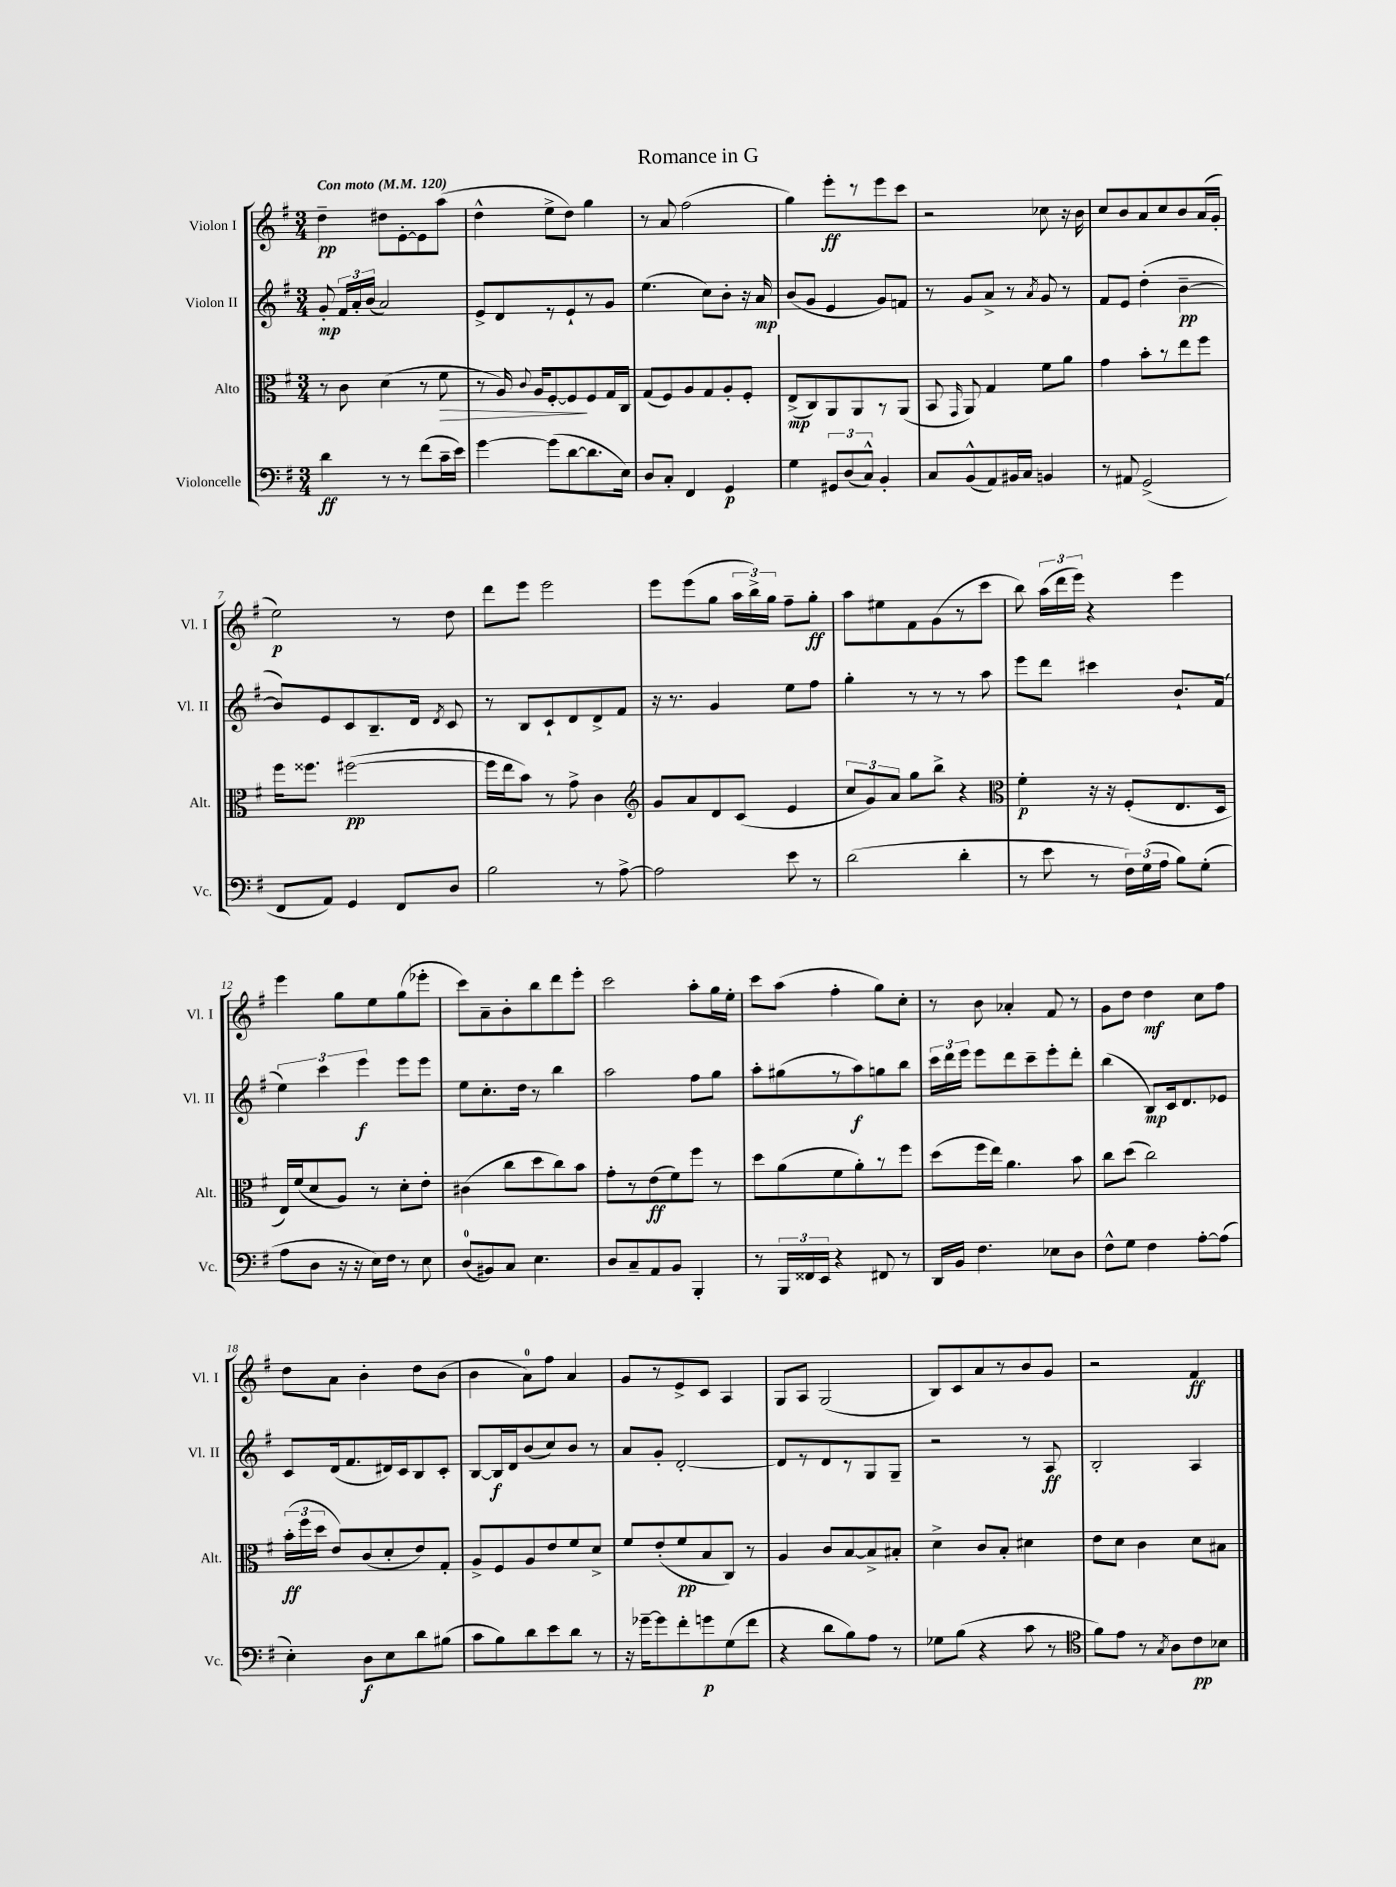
\header { title = "Romance in G" }
<<
\new StaffGroup <<
\new Staff = "s0" \with { instrumentName = "Violon I" shortInstrumentName = "Vl. I" } {
    \clef treble \key g \major \numericTimeSignature \time 3/4 \tempo "Con moto" 4 = 120
    \autoBeamOff d''4--\pp dis''8[ e'8~-. e'8 a''8]( |
    d''4-^ e''8[-> d''8]) g''4 |
    r8 a'8 fis''2( |
    g''4) e'''8[-.\ff r8 e'''8 c'''8] |
    r2 ces''8 r16 b'16 |
    c''8[ b'8 a'8 c''8 b'8 a'16( g'16]-. |
    e''2\p) r8 d''8 |
    d'''8[ e'''8] e'''2 |
    e'''8[ e'''8( g''8] \tuplet 3/2 { a''16[ b''16->) g''16] } fis''8[-- g''8]-.\ff |
    a''8[ eis''8 fis'8 g'8( r8 c'''8] |
    b''8) \tuplet 3/2 { a''16[( d'''16 e'''16]) } r4 e'''4 |
    e'''4 g''8[ e''8 g''8( ees'''8]-. |
    c'''8[) a'8-- b'8-. b''8 d'''8 e'''8]-. |
    c'''2 a''8[-. g''16 e''16]-. |
    c'''8[ a''8]( fis''4-. g''8[) c''8]-. |
    r8 b'8 aes'4-. fis'8 r8 |
    g'8[ d''8] d''4\mf c''8[ fis''8] |
    d''8[ a'8] b'4-. d''8[ b'8]( |
    b'4 a'8[-0) fis''8] a'4 |
    g'8[ r8 e'8-> c'8] a4 |
    g8[ a8] g2( |
    b8[) c'8 a'8 r8 b'8 g'8] |
    r2 fis'4\ff \bar "|." |
}
\new Staff = "s1" \with { instrumentName = "Violon II" shortInstrumentName = "Vl. II" } {
    \clef treble \key g \major \numericTimeSignature \time 3/4
    \autoBeamOff g'8-.\mp \tuplet 3/2 { fis'16[ a'16-. b'16]( } a'2) |
    e'8[-> d'8 r8 e'8-! r8 g'8] |
    e''4.( c''8[) b'8]-. r16 a'16\mp |
    b'8[( g'8] e'4 g'8[) f'8] |
    r8 g'8[ a'8]-> r8 \acciaccatura { a'8 } g'8 r8 |
    fis'8[ e'8] d''4-.( b'4~--\pp |
    b'8[) e'8 c'8 b8.-- d'16] \acciaccatura { d'8 } c'8 |
    r8 b8[ c'8-! d'8 d'8-> fis'8] |
    r16 r8. g'4 e''8[ fis''8] |
    g''4-. r8 r8 r8 a''8 |
    e'''8[ d'''8] cis'''4 b'8.[-! fis'16]( |
    \tuplet 3/2 { e''4) c'''4 e'''4\f } e'''8[ e'''8] |
    e''8[ c''8.-. d''16] r8 b''4 |
    a''2 fis''8[ g''8] |
    a''8[-. gis''8( r8 a''8\f) g''8 b''8] |
    \tuplet 3/2 { c'''16[ d'''16 e'''16] } e'''8[ d'''8 c'''8-- e'''8-. d'''8]-. |
    b''4( b8[\mp) c'16 d'8. ees'8] |
    c'8[ d'16( fis'8. dis'16) c'16 b8 c'8]-. |
    b8[~ b16\f d'16 b'8( c''8) b'8] r8 |
    a'8[ g'8]-. d'2~-. |
    d'8[ r8 d'8 r8 g8 g8]-- |
    r2 r8 a8\ff |
    b2-. a4 \bar "|." |
}
\new Staff = "s2" \with { instrumentName = "Alto" shortInstrumentName = "Alt." } {
    \clef alto \key g \major \numericTimeSignature \time 3/4
    \autoBeamOff r8 c'8 d'4( r8 fis'8\> |
    r8 a16) \appoggiatura { c'8 } a16[ fis8~-. fis8\! fis8 g16 c16] |
    g8[( fis8) a8 g8 a8-. fis8]-. |
    e8[->\mp( c8) a,8 a,8 r8 a,8]( |
    b,8 \grace { g,16 } a,8) g4 fis'8[ a'8] |
    g'4 b'8[-. r8 e''8 fis''8] |
    fis''16[ fisis''8.] fis''2~\pp( |
    fis''16[ e''16 b'8]) r8 g'8-> c'4 |
    \clef treble g'8[ a'8 d'8 c'8]( e'4 |
    \tuplet 3/2 { c''8[ g'8) a'8] } g''8[ b''8]-> r4 |
    \clef alto fis'4-.\p r16 r16 fis8[-.( e8. d16] |
    e16[) fis'16( d'8 a8]) r8 d'8[-. e'8]-. |
    cis'4( c''8[ d''8 c''8) b'8] |
    g'8[-. r8 e'8\ff( fis'8) fis''8] r8 |
    d''8[ a'8( fis'8 a'8-.) r8 fis''8] |
    d''8[( fis''16 e''16]) a'4. b'8 |
    c''8[ d''8]( c''2) |
    \tuplet 3/2 { b'16[-.\ff( fis''16 d''16] } e'8[) c'8( d'8-. e'8) g8]-. |
    a8[-> fis8 a8 e'8 fis'8 d'8]-> |
    fis'8[ e'8-.( fis'8\pp b8 c8]) r8 |
    a4 c'8[ b8~ b8-> bis8]-. |
    d'4-> c'8[ b8]-. dis'4 |
    e'8[ d'8] c'4 d'8[ bis8] \bar "|." |
}
\new Staff = "s3" \with { instrumentName = "Violoncelle" shortInstrumentName = "Vc." } {
    \clef bass \key g \major \numericTimeSignature \time 3/4
    \autoBeamOff d'4\ff r8 r8 fis'8[( c'16-- e'16]) |
    g'4~ g'8[( d'8~ d'8. e16]) |
    d8[ c8]-. fis,4 g,4\p |
    g4 \tuplet 3/2 { gis,8[ d8( c8]-^) } b,4-. |
    c8[ b,8-^( a,8) bis,16 c16] b,4 |
    r8 ais,8 g,2->( |
    fis,8[ a,8]) g,4 fis,8[ d8] |
    b2 r8 a8~-> |
    a2 e'8 r8 |
    d'2( d'4-. |
    r8 e'8 r8 \tuplet 3/2 { fis16[) g16( a16] } b8[) g8]-.( |
    a8[ d8] r16 r16 e16[) fis16] r8 e8 |
    d8[-0( bis,8) c8] e4. |
    d8[ c8-- a,8 b,8] b,,4-. |
    r8 \tuplet 3/2 { b,,16[ fisis,16 e,16] } r4 fis,8 r8 |
    d,16[ b,16] fis4. ees8[ d8] |
    fis8[-^ g8] fis4 a8[~-. a8]( |
    e4-.) d8[\f e8 d'8 bis8]( |
    c'8[ b8) d'8 e'8 d'8] r8 |
    r16 ges'16[~-- ges'8 fis'8-. g'8\p g8( fis'8] |
    r4 d'8[ b8) a8] r8 |
    ges8[ b8]( r4 c'8 r8 |
    \clef tenor fis'8[) e'8] r8 \acciaccatura { g8 } a8[ c'8\pp bes8] \bar "|." |
}
>>
>>
